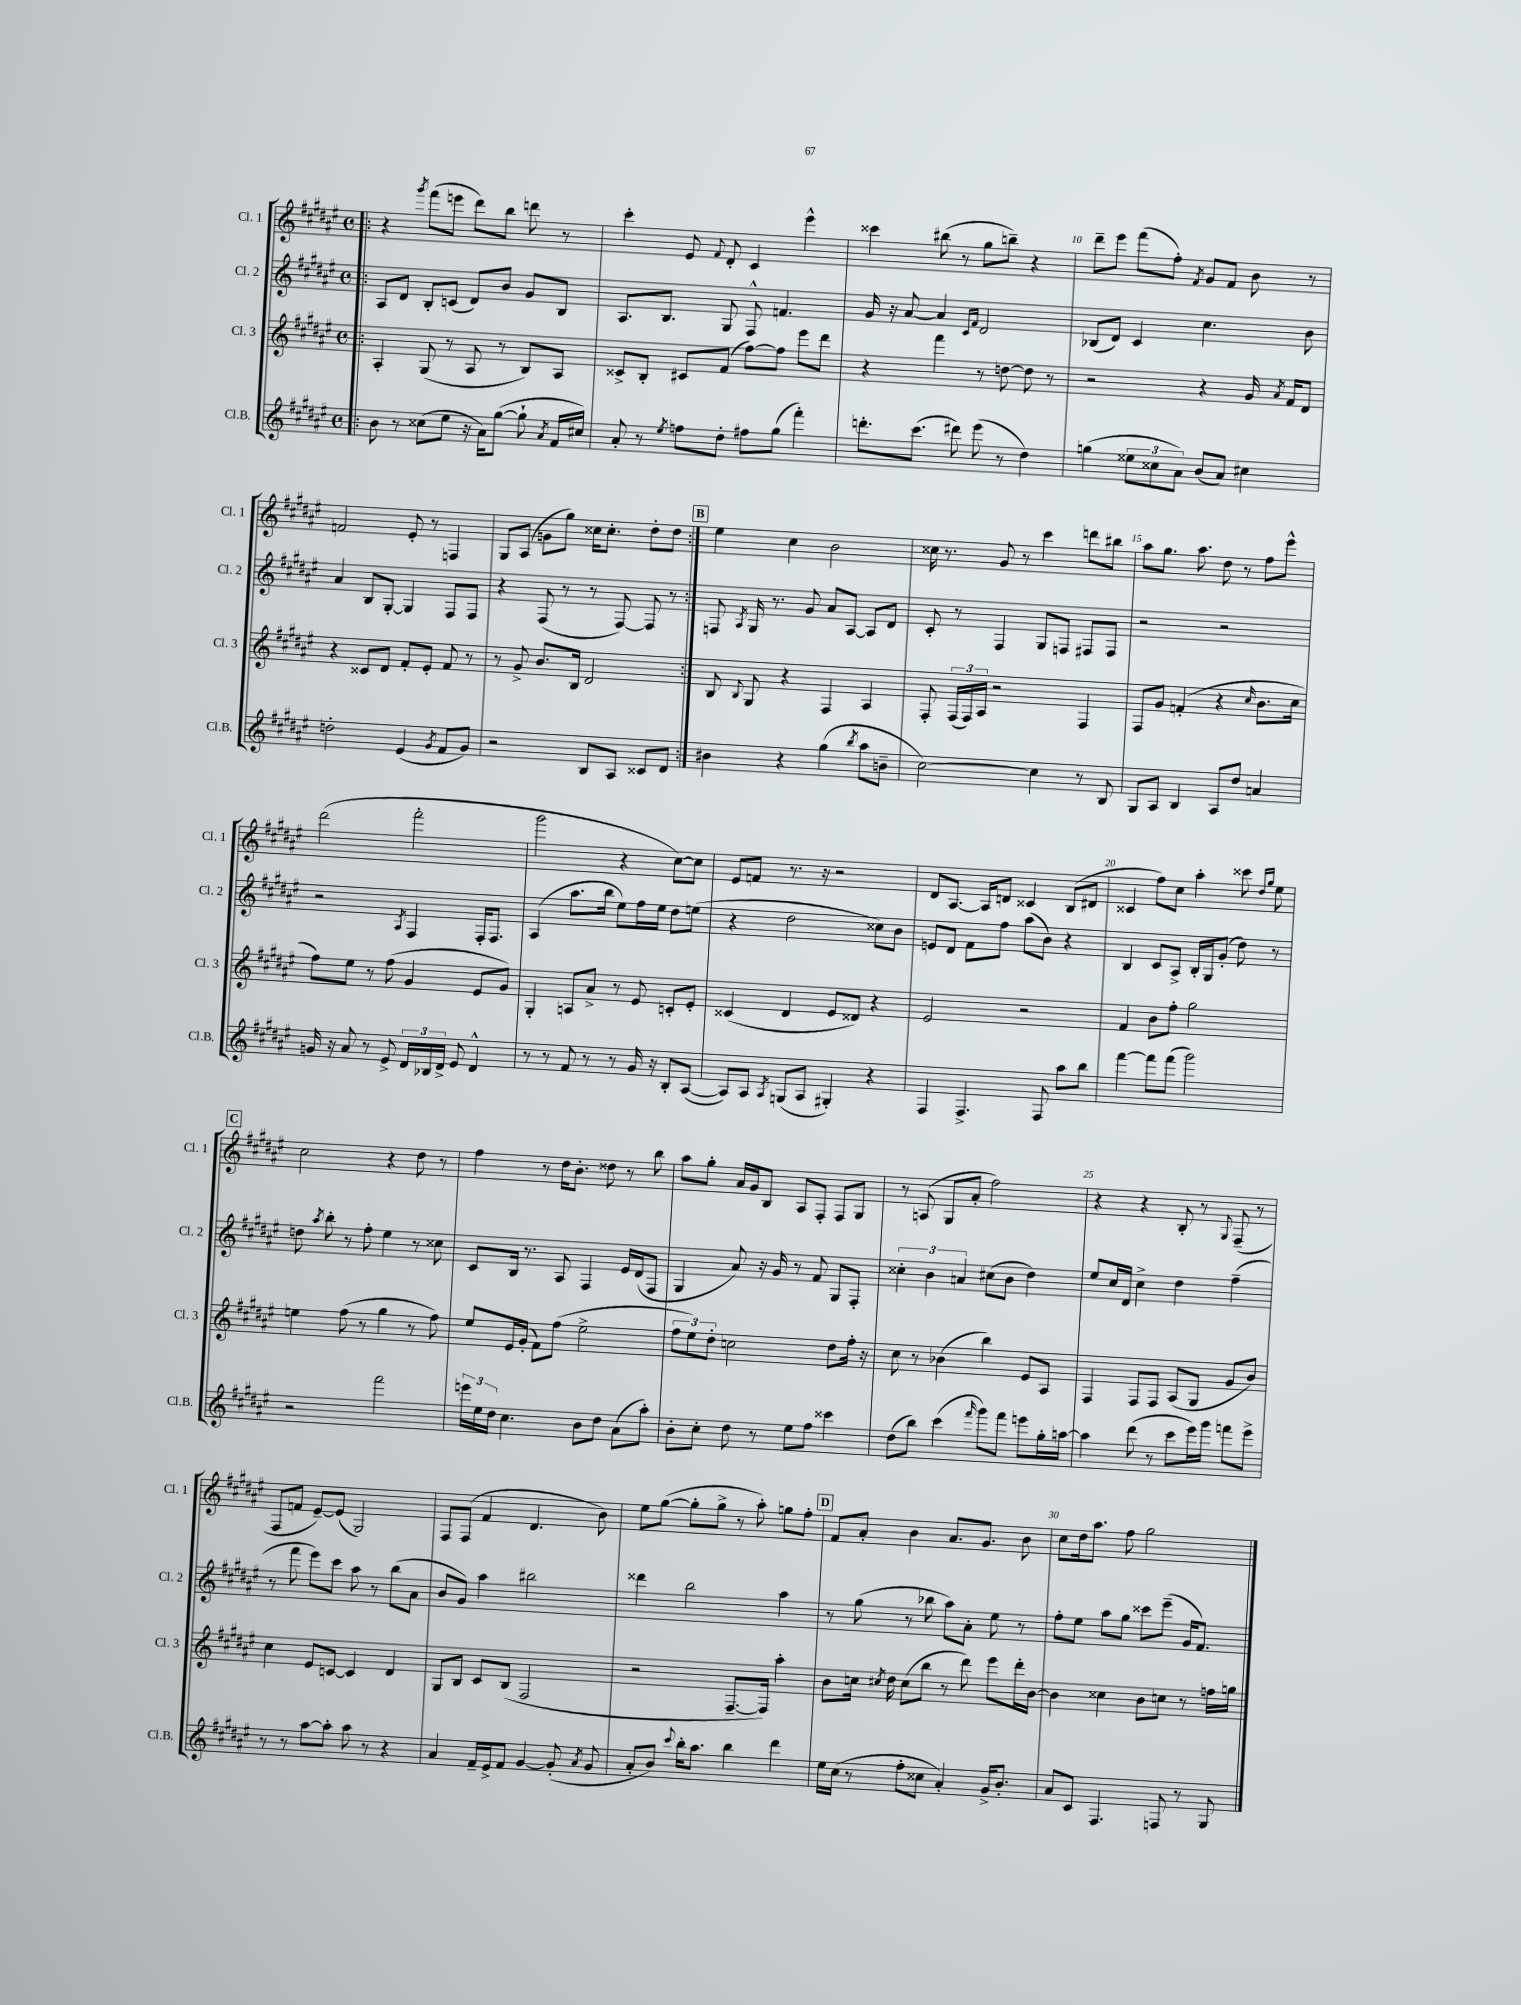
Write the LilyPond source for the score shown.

<<
\new StaffGroup <<
\new Staff = "s0" \with { instrumentName = "Cl. 1" shortInstrumentName = "Cl. 1" } {
    \clef treble \key fis \major \defaultTimeSignature \time 4/4
    \autoBeamOff \repeat volta 2 { \bar ".|:" r4 \acciaccatura { gis'''8 } fis'''8[( e'''8] dis'''8[) b''8] d'''8 r8 |
    cis'''4-. eis'8 \appoggiatura { fis'8 } dis'8-. cis'4 eis'''4-^ |
    cisis'''4 bis''8( r8 gis''8[ b''8]--) r4 |
    dis'''8[-- eis'''8] fis'''8[( fis''8]-.) \acciaccatura { fis'8 } gis'8[ fis'8] b'8 r8 |
    f'2 eis'8-. r8 f4 |
    gis8[ ais8]( g'8[ gis''8]) cisis''16[ cisis''8.]-. dis''8[-. dis''8] | }
    \mark \markup { \box "B" } eis''4 cis''4 b'2 |
    cisis''16 r8. gis'8 r8 cis'''4 d'''8[ bis''8] |
    ais''8[ gis''8.] ais''8. dis''8 r8 fis''8[ eis'''8]-^ |
    dis'''2( fis'''2-. |
    gis'''2 r4 cis''8[~) cis''8] |
    eis'8[ f'8] r8. r16 r2 |
    dis'8[ ais8.]~ ais16[ d'8] cisis'4 b8[( dis'8] |
    cisis'4 fis''8[) cis''8] ais''4-. cisis'''8 \grace { dis''16[ gis''16] } eis''8 |
    \mark \markup { \box "C" } cis''2 r4 dis''8 r8 |
    fis''4 r8 dis''16[ b'8.]-. disis''8 r8 b''8 |
    ais''8[ gis''8]-. ais'16[ gis'16 b8] ais8[ fis8]-. fis8[ gis8] |
    r8 a8( gis8[ ais'8]-. fis''2) |
    r4 r4 b8-. r8 \appoggiatura { gis8 } fis8--( r8 |
    fis8[ f'8] eis'8[~--) eis'8]( gis2) |
    fis8[ fis8]( fis'4 dis'4. b'8) |
    eis''8[ gis''8]~( gis''8[-. gis''8]-> r8 ais''8-.) g''8[ fis''8]-. |
    \mark \markup { \box "D" } fis'8[ ais'8]-. b'4 ais'8.[ gis'8.] b'8 |
    cis''8[ dis''16 ais''8.] fis''8 gis''2 \bar "|." |
}
\new Staff = "s1" \with { instrumentName = "Cl. 2" shortInstrumentName = "Cl. 2" } {
    \clef treble \key fis \major \defaultTimeSignature \time 4/4
    \autoBeamOff \repeat volta 2 { \bar ".|:" ais8[ dis'8] b8[-. c'8]( dis'8[) b'8] gis'8[ b8] |
    ais8.[ b8.] gis8 fis8-^ f'4. |
    gis'16 r16 ais'8~ ais'4 \grace { cis'16[ fis'16] } dis'2 |
    bes8[( dis'8]) cis'4 cis''4. b'8 |
    ais'4 b8[ gis8]~-. gis4 fis8[ fis8] |
    r4 fis8( r8 r8 fis8~) fis8 r8 | }
    \mark \markup { \box "B" } f8 \acciaccatura { ais8 } gis16 r8. gis'8 ais'8[ ais8]~ ais8[ dis'8] |
    cis'8-. r8 fis4 gis8[ f8] fis8[ fis8] |
    r2 r2 |
    r2 \acciaccatura { ais8 } fis4 fis16[-. fis8.] |
    ais4( ais''8.[ b''16] eis''8[) fis''16 eis''16] dis''8[ e''8]( |
    r4 dis''2 cisis''8[) b'8] |
    e'8[ dis'8] fis'8[ fis''8] ais''8[( b'8]) r4 |
    b4 cis'8[ ais8]-> b16[-. gis16 gis'8]-.( dis''8) r8 |
    \mark \markup { \box "C" } d''8 \acciaccatura { ais''8 } b''8-. r8 fis''8-. eis''4 r8 cisis''8 |
    cis'8[ b16] r8. ais8 fis4 eis'16[ dis'16( fis8] |
    gis4 ais'8) r16 gis'16 r8 fis'8 gis8[ fis8]-. |
    \tuplet 3/2 { cisis''4-. b'4 a'4 } cis''8[( b'8] dis''4) |
    eis''8[ cis''16 dis'16] cis''4-> dis''4 fis''4--( |
    r8 fis'''8 eis'''8[) cis'''8] ais''8 r8 b''8[( ais'8] |
    b'8[ gis'8]) ais''4 bis''2 |
    disis'''4 b''2 ais''4 |
    \mark \markup { \box "D" } r8 gis''8( r8 bes''8 ais''8[) ais'8]-. eis''8 r8 |
    fis''8[-. eis''8] ais''8[ gis''8] cisis'''8[ eis'''8]--( gis'16[ fis'8.]) \bar "|." |
}
\new Staff = "s2" \with { instrumentName = "Cl. 3" shortInstrumentName = "Cl. 3" } {
    \clef treble \key fis \major \defaultTimeSignature \time 4/4
    \autoBeamOff \repeat volta 2 { \bar ".|:" ais4-. gis8( r8 ais8 r8 b8[) ais8] |
    cisis'8[-> b8]-. cis'8[ fis'8]( fis''8[~) fis''8] eis'''8[ dis'''8] |
    r4 fis'''4 r8 d''8~ d''8 r8 |
    r2 r4 gis'16 \acciaccatura { ais'8 } fis'16[ dis'8] |
    r4 cisis'8[ dis'8] fis'8[-. eis'8]-. fis'8 r8 |
    r8 gis'8-> b'8.[ b16] dis'2 | }
    \mark \markup { \box "B" } b8 \appoggiatura { b8 } gis8 r4 fis4 ais4 |
    fis8-. \tuplet 3/2 { fis16[( fis16) ais16] } r2 fis4 |
    fis8[ gis'8] f'4-.( r4 \grace { cis''16 } b'8.[ cis''16] |
    fis''8[) eis''8] r8 fis''8( gis'4 eis'8[ gis'8]) |
    gis4-. a8[ ais'8]-> r8 eis'8 c'8[-. eis'8]-. |
    cisis'4( dis'4 eis'8[ disis'8]) r4 |
    eis'2 r2 |
    fis'4 b'8[ fis''8]-. gis''2 |
    \mark \markup { \box "C" } e''4 fis''8( r8 gis''4 r8 fis''8) |
    eis''8[ eis'16 gis'16]-.( fis'8[) fis''8]( eis''2-> |
    \tuplet 3/2 { fis''8[ eis''8) dis''8]-. } c''2 dis''8[ fis''16]-. r16 |
    cis''8 r8 bes'4( b''4) eis'8[ ais8] |
    fis4 fis8[ fis8] ais8[( gis8] gis'8[ b'8]) |
    cis''4 eis'8[ c'8]~ c'4 dis'4 |
    gis8[ b8] cis'8[ b8]( fis2 |
    r2 fis8.[~-- fis16]) ais''4-. |
    \mark \markup { \box "D" } b'8[ c''16] \acciaccatura { cis''8 } dis''16 cis''8[( b''8] r8 dis'''8) eis'''8[ dis'''16-. b'16]~ |
    b'4 cisis''4 b'8[ c''8] r8 f''16[ g''16] \bar "|." |
}
\new Staff = "s3" \with { instrumentName = "Cl.B." shortInstrumentName = "Cl.B." } {
    \clef treble \key fis \major \defaultTimeSignature \time 4/4
    \autoBeamOff \repeat volta 2 { \bar ".|:" b'8 r8 cisis''8[( eis''8] r16 ais'16[) gis''8]~( gis''8-! \acciaccatura { ais'8 } fis'16[ cis''16]) |
    ais'8-. r8 \acciaccatura { eis''8 } f''8[ dis''8]-. fis''8[ gis''8]( fis'''4-.) |
    d'''8.[-. cis'''8.]( dis'''8) eis'''8( r8 dis''4) |
    g''4( \tuplet 3/2 { eisis''8[ cisis''8 ais'8]) } b'8[( ais'8]) cis''4 |
    d''2-. eis'4( \acciaccatura { gis'8 } fis'8[ gis'8]) |
    r2 b8[ ais8] cisis'8[ dis'8] | }
    \mark \markup { \box "B" } bis'4 r4 gis''4( \acciaccatura { b''8 } ais''8[ b'8]-- |
    cis''2~) cis''4 r8 b8 |
    gis8[ ais8] b4 ais8[ dis''8] a'4 |
    g'16 r16 ais'8 r8 eis'8-> \tuplet 3/2 { dis'16[ bes16 dis'16]-> } eis'8 dis'4-^ |
    r8 r8 fis'8 r8 r8 gis'16 r16 b8[-. ais8]~( |
    ais8[) ais8] \acciaccatura { ais8 } g8[( ais8] gis4-.) r4 |
    fis4 fis4.-> fis8 ais''8[ b''8] |
    fis'''4~ fis'''8[ fis'''8]( gis'''2) |
    \mark \markup { \box "C" } r2 fis'''2 |
    \tuplet 3/2 { e'''16[ eis''16 dis''16] } cis''4. b'8[ dis''8] ais'8[( ais''8]-.) |
    b'8[-. cis''8]-. dis''8 r8 eis''8[ fis''8] cisis'''4 |
    dis''8[( b''8]) cis'''4( \grace { fis'''16 } gis'''8[) fis'''8] e'''8[ gis''16-. a''16]~ |
    a''4 dis'''8( r8 cis'''8[ eis'''16) gis'''16] f'''8[ eis'''8]-> |
    r8 r8 ais''8[~ ais''8]-. ais''8 r8 r4 |
    ais'4 fis'16[-- eis'16-> fis'8] gis'4~ gis'8-.( \acciaccatura { ais'8 } gis'8 |
    ais'8[-. b'8]) \appoggiatura { cis'''8 } b''16[-. ais''8.] b''4 dis'''4 |
    \mark \markup { \box "D" } eis''16[ cis''16]( r8 fis''8[-. cisis''8] ais'4-.) gis'16[-> b'8.]-. |
    ais'8[ cis'8] fis4. f8 r8 gis8 \bar "|." |
}
>>
>>
\layout { \context { \Score currentBarNumber = #7 \override BarNumber.break-visibility = ##(#f #t #t) barNumberVisibility = #(every-nth-bar-number-visible 5) } }
